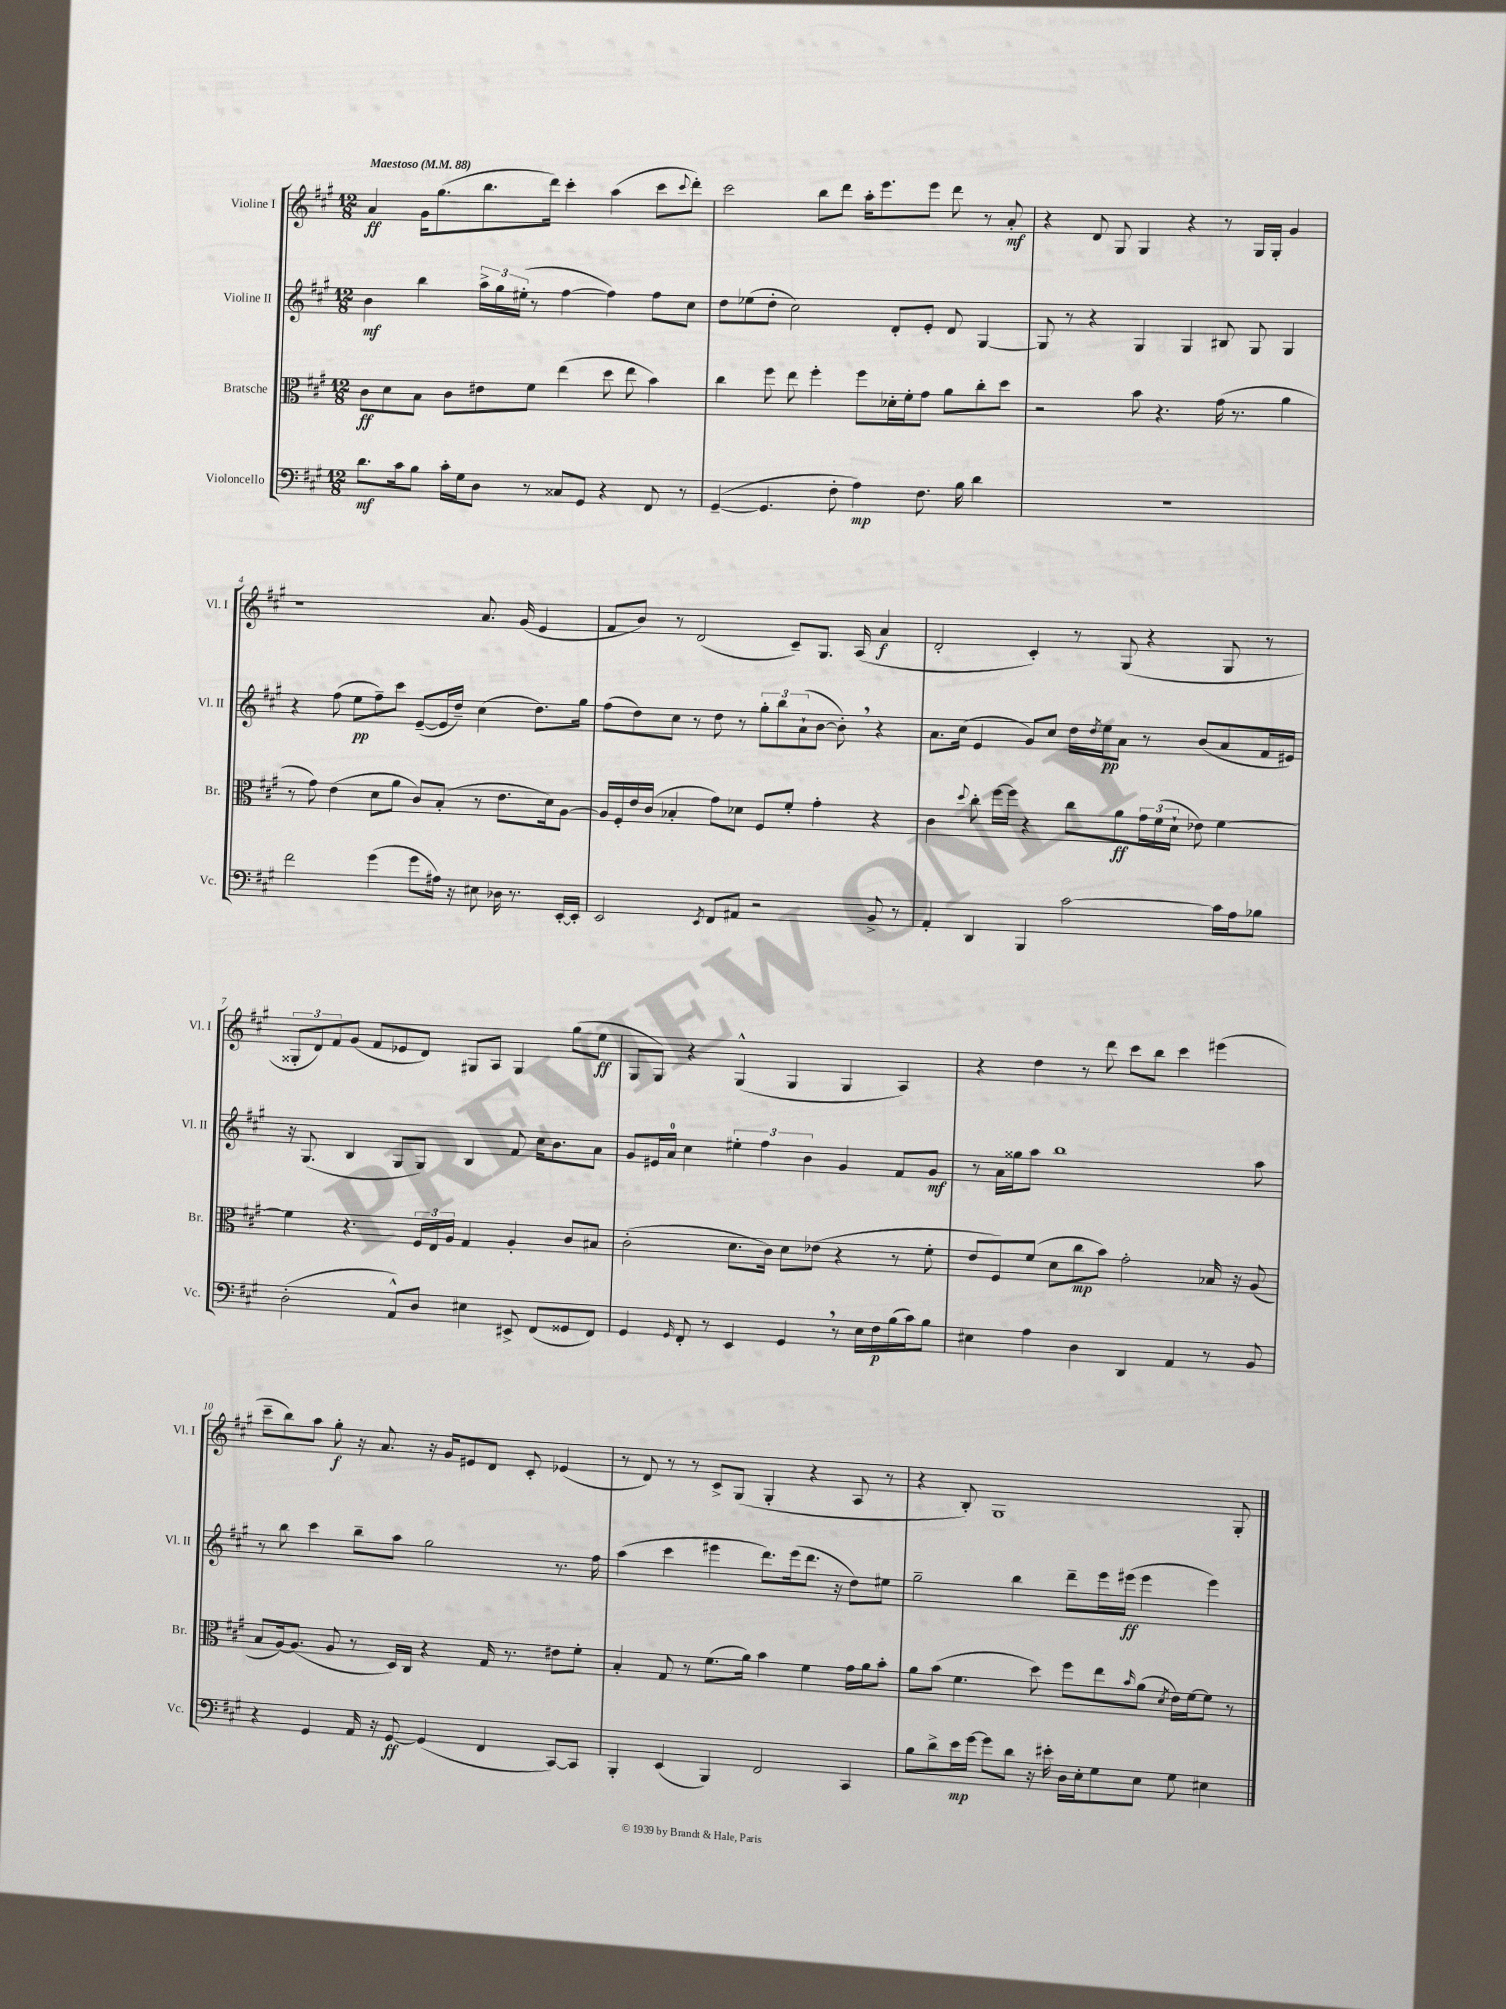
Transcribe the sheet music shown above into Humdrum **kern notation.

**kern	**kern	**kern	**kern
*staff4	*staff3	*staff2	*staff1
*clefF4	*clefC3	*clefG2	*clefG2
*k[f#c#g#]	*k[f#c#g#]	*k[f#c#g#]	*k[f#c#g#]
*M12/8	*M12/8	*M12/8	*M12/8
*MM88	*MM88	*MM88	*MM88
8.d\L	8c#\L	4b\	4a/
.	8d\	.	.
16c#\k	.	.	.
8B\J	8B\J	4bb\	16g#\LK
.	.	.	(8.gg#\
16c#'\LL	8c#\L	.	.
16G#\J	.	.	.
8D\J	8e#\	24aa^\LL	8.bb\
.	.	24gg#\	.
.	.	(24ee#'\JJ	.
8r	8f#\J	8r	.
.	.	.	16ddd\Jk)
8C##/L	(4ee\	[4ff#\	4ccc#'\
8GG#/J	.	.	.
4r	8dd\	4ff#\])	(4aa\
.	8ee\	.	.
8FF#/	4b\)	8ff#\L	8ccc#\L
.	.	.	8qqccc#/
8r	.	8cc#\J	8ddd'\J)
=	=	=	=
([4GG#~/	4cc#\	8dd\L	2ccc#\
.	.	(8ee-\	.
4.GG#/]	8ff#\	8dd'\J	.
.	8ee\	2cc#\)	.
.	4ff#'\	.	8bb\L
8F#'\	.	.	8ddd\J
4A\)	8ff#\L	.	16aa'\LK
.	.	.	8.eee\
.	16d-'\L	8d'/L	.
.	16f#'\J	.	.
8.F#\	8g#\J	8e'/J	8eee\J
.	8a\L	8d/	8ddd\
16B\	.	.	.
4d\	8cc#'\	[4G#/	8r
.	8dd\J	.	8a'/
=	=	=	=
1.r	2r	8G#/]	4r
.	.	8r	.
.	.	4r	8d/
.	.	.	8G#/
.	8b\	4G#/	4G#/
.	4.r	.	.
.	.	4G#/	4r
.	(16g#\	8B#/	8r
.	8.r	.	.
.	.	8G#/	16G#/LL
.	.	.	16G#'/JJ
.	4a\	4G#/	4g#/
=	=	=	=
2f#\	8r	4r	1r
.	8g#\)	.	.
.	(4e\	(8ff#\	.
.	.	8ee\L	.
(4g#\	8d\L	8ff#~\)	.
.	8a\J	8ccc#\J	.
8g#\L	8c#/L)	([8e~/L	.
16A#\Jk)	(8B'/J	16e/]L	.
16r	.	16dd~/JJ)	.
8E#\	8r	(4cc#\	8.a/
16D-\	8.e\L	.	.
8.r	.	.	(16g#/
.	.	8.dd\L)	4e/
.	16d\k)	.	.
[16EE'/LL	[8A\J	.	.
16EE'/]JJ	.	16gg#\Jk	.
=	=	=	=
2EE/	16A/]LL	(8ff#\L	8f#/L
.	16F#'/	.	.
.	16e/	8dd\)	8b/J)
.	(16c#/JJ	.	.
.	4B-'/	8cc#\J	8r
.	.	8r	(2d/
8qEE/	.	.	.
8FF#/L	8g#\L)	8dd\	.
8AA#/J	8d-\J	8r	.
2r	8F#/L	12gg#'\L	.
.	.	12bb\	.
.	8f#'/J	.	8c#~/L)
.	.	(12a`\	.
.	4g#'\	[8b\J	8.G#/J
.	.	8b'\])	.
.	.	.	(16A/
8BB^/	4r	4r	4a/
8r	.	.	.
=	=	=	=
4AA'/	4c#\	8.a\L	2d'/
.	.	(16cc#\Jk	.
.	8qqdd/	.	.
4DD/	8cc#'\	4e/	.
.	[16ff#\LL	.	.
.	16ff#\]JJ	.	.
4BBB/	4r	8g#/L)	4c#'/)
.	.	8cc#/J	.
[2c#\	8cc#\L	16dd\LL	8r
.	.	8qdd/	.
.	.	16ee\J	.
.	8a\	8a\J	(8G#/
.	24g#\L	8r	4r
.	(24f#\	.	.
.	24d`\JJ	.	.
.	8e-\)	(8b/L	.
16c#\]LL	[4f#\	8a/	8G#/
16A\J	.	.	.
8B-\J	.	16f#/L	8r
.	.	16e#/JJ)	.
=	=	=	=
(2D'\	4f#\]	16r	12G##'/L
.	.	(8.G#/	.
.	.	.	12d/)
.	.	.	12f#/
.	4.r	4B/	(8g#/J
.	.	.	8f#/L
8AA^^/L)	.	8G#/L	8e-/
8D/J	24F#/LL	8G#/J)	8d/J)
.	24E/	.	.
.	24A/JJ	.	.
4E#\	4G#/	4B/	8G#/L
.	.	.	8A/J
8EE#^/	4A'/	8f#/	4G#/
(8FF#/L	.	16cc#\LK	.
.	.	8.b\	.
8GG##/	8c#/L	.	(8gg#\L
8FF#/J)	8B#/J	8a\J	8ee\J
=	=	=	=
4GG#/	(2c#'\	8g#/L	8G#/L
.	.	16e#/L	8G#/J)
.	.	16a/JJ	.
16qqGG#/	.	.	.
8FF#'/	.	4cc#\	4r
8r	.	.	.
4EE/	8.d\L	6ee#'\	(4G#^^/
.	.	6ff#\	.
.	16c#\Jk)	.	.
4GG#/	8d\L	.	4G#/
.	.	6b\	.
.	(8e-\J	.	.
8r	4r	4g#/	4G#/
16E\LL	.	.	.
16F#\	.	.	.
(16B\	8r	8f#/L	4A/)
16c#\J)	.	.	.
8B\J	8f#'\	8g#/J	.
=	=	=	=
4E#\	8e/L	8r	4r
.	8F#/)	16a\LL	.
.	.	16gg##\J	.
4A\	(8f#/J	8aa\J	4dd\
.	8d\L	1bb	.
4D\	8cc#\	.	8r
.	8b\J)	.	8ddd\
4DD/	2g#'\	.	8ccc#\L
.	.	.	8bb\J
4AA/	.	.	4ccc#\
8r	16B-/	.	(4eee#\
.	16r	.	.
8BB/	(8A/	8aa\	.
=	=	=	=
4r	8B/L	8r	8ccc#~\L
.	[16A/k)	8bb\	8bb\)
.	(8.A/]J	.	.
4GG#/	.	4ccc#\	8aa\J
.	8A/	.	8gg#'\
16AA/	8r	8bb~\L	16r
16r	.	.	8.a/
[8GG#/	16D/LL)	8aa\J	.
.	16C#/JJ	.	.
(4GG#/]	4r	2gg#\	16r
.	.	.	16g#/LK
.	.	.	8e#/
4FF#/	16G#/	.	8d/J
.	8.r	.	.
.	.	.	8c#'/
[8CC#/L)	8e#\L	8.r	(4e-/
8CC#/]J	8f#'\J	.	.
.	.	16ff#\	.
=	=	=	=
4BBB'/	4B'/	(4aa\	8r
.	.	.	8d/)
(4EE/	8G#/	4ccc#\	8r
.	8r	.	8r
4BBB/)	(8.f#\L	4eee#\	8c#^/L
.	.	.	(8G#/J
.	16a\Jk)	.	.
2FF#/	4b\	8.ddd\L)	4G#'/
.	.	(16eee#\k	.
.	4f#\	8.ddd\J	4r
.	.	16r	.
4CC#/	16g#\LL	8dd\L)	8A/
.	16a\J	.	.
.	8b'\J	8ee#\J	8r
=	=	=	=
8B\L	8a\L	2gg#~\	4r
8d^\	(8b\J	.	.
16e\L	4.f#\	.	8B'/)
[16g#\JJ	.	.	.
8g#\]L	.	.	1G#
8d\J	.	4bb\	.
16r	8dd\)	.	.
16e#'\	.	.	.
16D\LL	8ff#\L	8ddd~\L	.
16E'\J	.	.	.
8G#\	8ee\	16eee\L	.
.	.	(16eee#\JJ	.
.	16qqb/	.	.
8E\J	(8a\J	4eee#\	.
.	8qd/	.	.
8G#\	16e\LL)	.	.
.	[16f#\J	.	.
4E#\	8f#\]J	4eee#\)	.
.	8r	.	8G#'/
==	==	==	==
*-	*-	*-	*-
